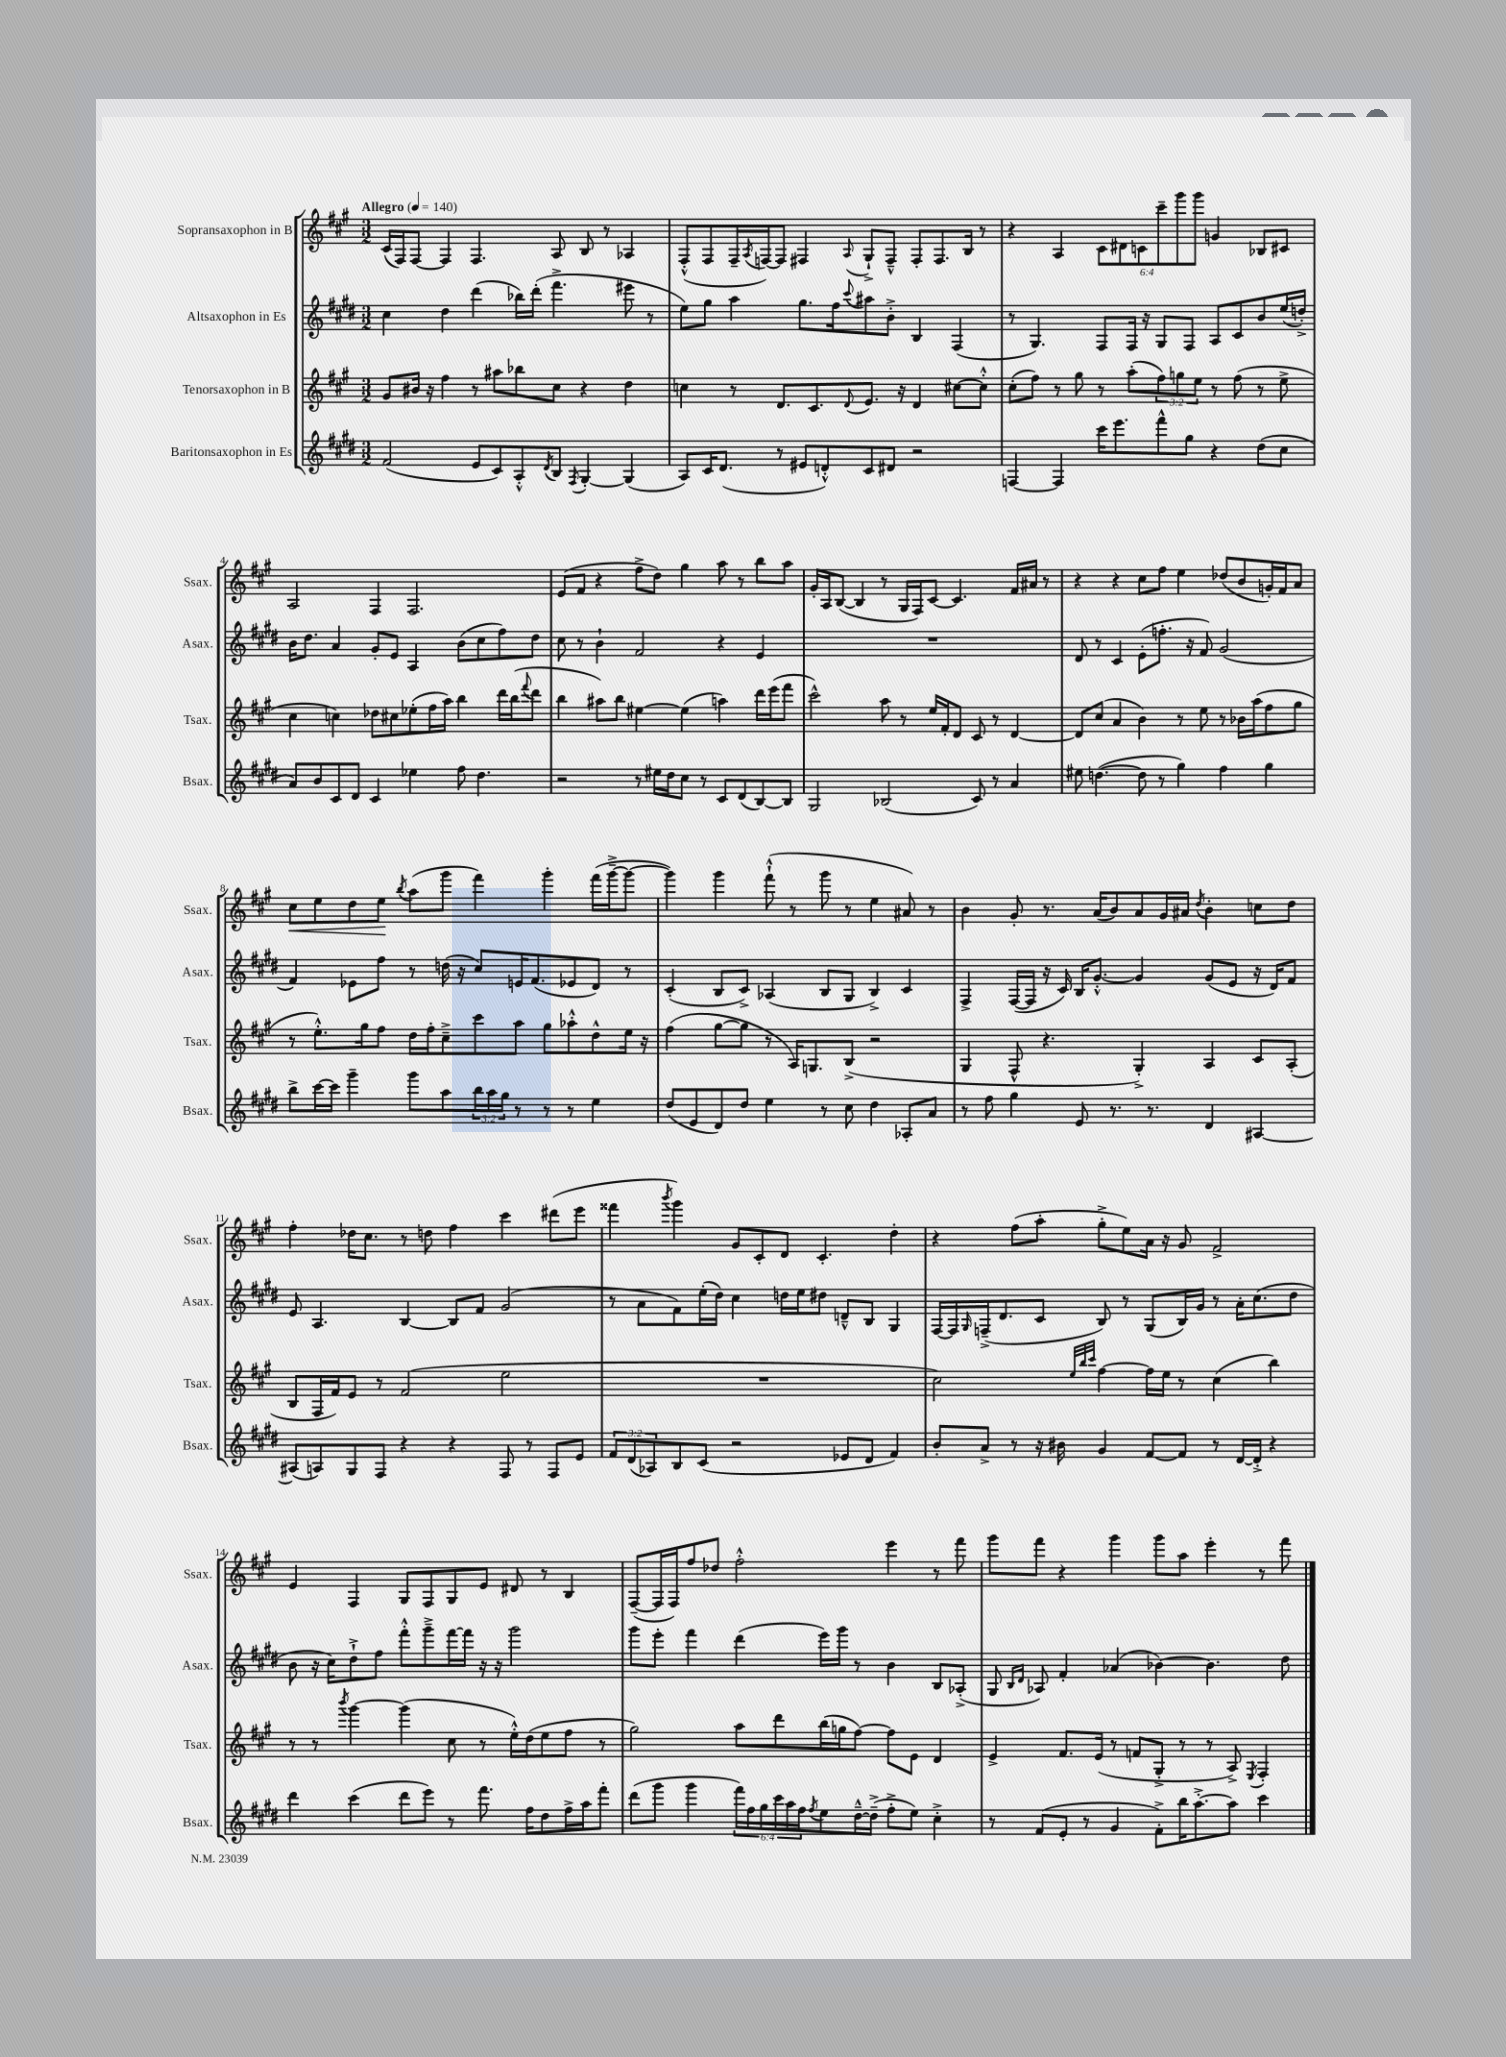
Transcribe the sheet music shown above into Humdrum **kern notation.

**kern	**kern	**kern	**kern	**dynam
*part4	*part3	*part2	*part1	*part1
*staff4	*staff3	*staff2	*staff1	*staff1
*I"Baritonsaxophon in Es	*I"Tenorsaxophon in B	*I"Altsaxophon in Es	*I"Sopransaxophon in B	*
*I'Bsax.	*I'Tsax.	*I'Asax.	*I'Ssax.	*
*clefG2	*clefG2	*clefG2	*clefG2	*
*k[f#c#g#d#]	*k[f#c#g#]	*k[f#c#g#d#]	*k[f#c#g#]	*
*M3/2	*M3/2	*M3/2	*M3/2	*
*MM140	*MM140	*MM140	*MM140	*
=1	=1	=1	=1	=1
!	!	!	!LO:TX:a:B:t=Allegro	!
(2f#/	8g#/L	4cc#\	(16c#/LL	.
.	.	.	16F#/J)	.
.	16b#X/Jk	.	[8F#/J	.
.	16r	.	.	.
.	4ff#\	4dd#\	4F#/]	.
8e/L	8r	(4ddd#\	4.F#/	.
8c#/)	8aa#X\L	.	.	.
8A'^^/	8bb-X\	16bb-X\LL)	.	.
.	.	(16ddd#'\JJ	.	.
8qd#/	.	.	.	.
8B/J	8cc#\J	4.fff#^\	8A/	.
8qF#/	.	.	.	.
[4G#'/	4r	.	8B/	.
.	.	.	8r	.
(4G#/]	4dd\	8eee#X\	4A-X/	.
.	.	8r	.	.
=2	=2	=2	=2	=2
8A/L)	4ccn\	8ee\L)	(8F#'^^/L	.
16c#/K	.	8gg#\J	8F#/	.
(8.d#/J	.	.	.	.
.	8r	4aa\	16F#~/L	.
.	.	.	8qA/	.
.	.	.	[16Fn/J)	.
8r	8.d/L	.	8F/J]	.
8e#X/L	.	8.gg#\L	4F#X/	.
.	8.c#/	.	.	.
8dn'^^/)	.	.	.	.
.	.	16ff#\k	.	.
.	8qqd/	8qqccc#/	8qqA/	.
8c#/	8.e/J	8aa#X\	8G#`^/L	.
8d#X/J	.	8b'^\J	8F#~^^/J	.
.	16r	.	.	.
2r	4d/	4B/	8F#'/L	.
.	.	.	8.F#/	.
.	[8cc#X\L	(4F#/	.	.
.	.	.	16B/Jk	.
.	8cc#'^^\J]	.	8r	.
=3	=3	=3	=3	=3
[4Fn/	(8cc#'\L	8r	4r	.
.	8ff#\J)	4.G#/)	.	.
4F/]	8r	.	4A/	.
.	8gg#\	.	.	.
16ccc#\KL	8r	8F#/L	12c#\L	.
8.eee\	.	.	.	.
.	.	.	12d#X\	.
.	(8aa'\L	16F#/Jk	.	.
.	.	.	12cn\	.
.	.	16r	.	.
8fff#^^\	12ff#\)	8G#/L	12ccc#~\	.
.	12ggn\	.	12ggg#\	.
8gg#\J	.	8F#/J	.	.
.	12ee\J	.	12ggg#\J	.
4r	8r	8A/L	4gn/	.
.	(8ff#\	8c#/	.	.
(8dd#\L	8r	8b/	8B-X/L	.
8cc#\J	8ee^\	(16ee/L	8c#X/J	.
.	.	16ddn'^/JJ)	.	.
!!LO:LB:g=z
=4	=4	=4	=4	=4
8a/L)	4cc#\	16b\KL	2A/	.
.	.	8.dd#\J	.	.
8b/	.	.	.	.
8c#/	4ccn\)	4a/	.	.
8d#/J	.	.	.	.
4c#/	8dd-X\L	8g#'/L	4F#/	.
.	8cc#X\	8e/J	.	.
4ee-X\	(8ee-X'\	4A/	2.F#/	.
.	16ff#\L	.	.	.
.	16aa\JJ)	.	.	.
8ff#\	4bb\	(8b\L	.	.
4.dd#\	.	8cc#\	.	.
.	16ddd\LL	8ff#\)	.	.
.	(16bb\J	.	.	.
.	8qqfff#/	.	.	.
.	8ddd\J	8dd#\J	.	.
=5	=5	=5	=5	=5
2r	4bb\	8cc#\	(8e/L	.
.	.	8r	8f#/J	.
.	8aa#X\L)	4b`\	4r	.
.	8bb\J	.	.	.
8r	[4ee#X\	2f#/	8ff#^\L	.
16ee#X\LL	.	.	8dd\J)	.
16dd#\J	.	.	.	.
8cc#\J	(4ee#\]	.	4gg#\	.
8r	.	.	.	.
8c#/L	4aan\)	4r	8aa\	.
(8d#/	.	.	8r	.
[8B/)	16ddd\LL	4e/	8bb\L	.
.	(16eee\J	.	.	.
8B/J]	8fff#\J	.	8aa\J	.
=6	=6	=6	=6	=6
2G#/	2ccc#^^\)	1.r	16g#'/LL	.
.	.	.	16A/J	.
.	.	.	([8B/J	.
.	.	.	4B/]	.
(2B-X/	8aa\	.	8r	.
.	8r	.	16G#/LL	.
.	.	.	16F#/J)	.
.	16ee/LL	.	[8c#/J	.
.	16f#'/J	.	.	.
.	8d/J	.	4.c#/]	.
8c#/)	8c#/	.	.	.
8r	8r	.	.	.
4a/	[4d/	.	16f#/LL	.
.	.	.	16a#X/JJ	.
.	.	.	8r	.
=7	=7	=7	=7	=7
8ee#X\	8d/L]	8d#/	4r	.
([4.ddn\	(8cc#/J	8r	.	.
.	4a/	4c#/	4r	.
8dd\]	4b\)	(8e'\L	8cc#\L	.
8r	.	8.ffn'\J	8ff#\J	.
4gg#\)	8r	.	4ee\	.
.	.	16r	.	.
.	8ee\	8f#/)	.	.
4ff#\	8r	(2g#/	(8dd-X/L	.
.	16b-X\LL	.	8b/	.
.	(16aa\J	.	.	.
4gg#\	8ff#\	.	16gn'/L)	.
.	.	.	16f#/J	.
.	8gg#\J	.	8a/J	.
!!LO:LB:g=z
=8	=8	=8	=8	=8
!	!	!	!	!LO:HP:b
8bb^\L	8r	4f#/)	8cc#\L	<
[16ccc#\L	8.ee'^^\L)	.	8ee\	.
16ccc#\JJ]	.	.	.	.
4ggg#~\	.	8e-X\L	8dd\	.
.	16gg#\k	.	.	.
.	8ff#\J	8ff#\J	8ee\J	.
.	.	.	8qbb/	.
8ggg#\L	16dd\LL	8r	(8aa\L	[
.	16ff#'\J	.	.	.
8aa\	8cc#~^\	(16ddn\	8ggg#\J	.
.	.	16r	.	.
24bb\L	8ccc#\	8cc#/L)	4fff#\)	.
24aa\	.	.	.	.
24gg#\JJ	.	.	.	.
8r	8aa\J	16en/K	.	.
.	.	(8.f#/	.	.
8r	8gg#\L	.	4ggg#'\	.
8r	8aa-X'^^\	8e-X/	.	.
4ee\	8dd^^\	8d#/J)	(16fff#\LL	.
.	.	.	[16ggg#~^\J	.
.	16ee\Jk	8r	8ggg#\J_	.
.	16r	.	.	.
=9	=9	=9	=9	=9
(8dd#/L	(4ff#\	(4c#'/	4ggg#\])	.
8e/	.	.	.	.
8d#/)	[8gg#\L	8B/L	4ggg#\	.
8dd#/J	8gg#\J]	8c#^/J)	.	.
4ee\	8r	(4A-X/	(8fff#`^^\	.
.	16A/KL)	.	8r	.
.	8.Gn/	.	.	.
8r	.	8B/L	8ggg#\	.
8cc#\	(8B^/J	8G#/J	8r	.
4dd#\	2r	4B^/)	4ee\	.
8A-X'/L	.	4c#/	8a#X/)	.
8a/J	.	.	8r	.
=10	=10	=10	=10	=10
8r	4G#/	4F#^/	4b\	.
8ff#\	.	.	.	.
4gg#\	8F#^^/	([16F#/LL	8g#'/	.
.	.	16F#/JJ]	.	.
.	4.r	16r	8.r	.
.	.	16c#/)	.	.
8e/	.	16B/KL	.	.
.	.	[8.g#'^^/J	(16a/KL	.
8.r	.	.	8b/)	.
.	4G#'^/)	4g#/]	8a/	.
8.r	.	.	.	.
.	.	.	16g#/L	.
.	.	.	16a#X/JJ	.
.	.	.	8qdd/	.
4d#/	4A/	(8g#/L	4b'\	.
.	.	8e/J	.	.
[4A#X/	8c#/L	16r	8ccn\L	.
.	.	16d#/KL)	.	.
.	(8A'/J	8f#/J	8dd\J	.
!!LO:LB:g=z
=11	=11	=11	=11	=11
(8A#X/L]	8B/L	8e/	4ff#'\	.
8An/)	16F#/L	4.A/	.	.
.	16f#/J)	.	.	.
8G#/	8e/J	.	16dd-X\KL	.
.	.	.	8.cc#\J	.
8F#/J	8r	.	.	.
4r	(2f#/	[4B/	8r	.
.	.	.	8ddn\	.
4r	.	8B/L]	4ff#\	.
.	.	8f#/J	.	.
8F#/	2ee\	(2g#/	4ccc#\	.
8r	.	.	.	.
8F#/L	.	.	(8ddd#X\L	.
8e/J	.	.	8eee\J	.
=12	=12	=12	=12	=12
12f#/L	1.r	8r	4fff##X\	.
(12d#/	.	.	.	.
.	.	8a\L	.	.
12A-X/)	.	.	.	.
.	.	.	8qbbb/	.
8B/	.	8f#\)	4ggg#\)	.
(8c#/J	.	(16ee'\L	.	.
.	.	16dd#\JJ)	.	.
2r	.	4cc#\	8g#/L	.
.	.	.	8c#'/	.
.	.	16ddn\LL	8d/J	.
.	.	16ee\J	.	.
.	.	8dd#X\J	4.c#'/	.
8e-X/L	.	8dn~^^/L	.	.
8d#/J	.	8B/J	.	.
4f#/)	.	4G#/	4dd'\	.
=13	=13	=13	=13	=13
8b'/L	2cc#\)	[16F#/LL	4r	.
.	.	16F#/]	.	.
.	.	16qqG#/	.	.
8a^/J	.	(16Fn~^/J	.	.
.	.	8.d#/	.	.
8r	.	.	(8ff#\L	.
16r	.	8c#/J	8aa'\J	.
16b#X\	.	.	.	.
.	32qqee/LLL	.	.	.
.	32qqbb/	.	.	.
.	32qqccc#/JJJ	.	.	.
4g#/	[4ff#\	8B/)	8gg#'^\L	.
.	.	8r	8ee\)	.
[8f#/L	16ff#\LL]	(8G#/L	16a\Jk	.
.	16ee\JJ	.	16r	.
8f#/J]	8r	16B/L)	8g#/	.
.	.	16g#/JJ	.	.
8r	(4cc#\	8r	2f#^/	.
[16d#/LL	.	16a'\KL	.	.
16d#'^/JJ]	.	(8.cc#\	.	.
4r	4bb\)	.	.	.
.	.	8dd#\J	.	.
!!LO:LB:g=z
=14	=14	=14	=14	=14
4ddd#\	8r	8b\	4e/	.
.	8r	16r	.	.
.	.	16cc#\KL)	.	.
.	8qbbb/	.	.	.
(4ccc#\	[4ggg#\	8dd#`^\	4F#/	.
.	.	8ff#\J	.	.
8ddd#\L	(4ggg#\]	8fff#'^^\L	8G#/L	.
8eee\J)	.	8ggg#~^\	8F#/	.
8r	8cc#\	[16fff#\L	8G#/	.
.	.	16fff#\JJ]	.	.
8.fff#\	8r	16r	8e/J	.
.	.	16r	.	.
.	16ee'^^\LL)	2ggg#\	8d#X/	.
16ff#\KL	(16dd\J	.	.	.
8dd#\	8ee\	.	8r	.
16ff#^\L	8ff#\J	.	4B/	.
16aa\J	.	.	.	.
8fff#'\J	8r	.	.	.
=15	=15	=15	=15	=15
(8ddd#\L	2gg#\)	8ggg#\L	([8F#~/L	.
8ggg#\J	.	8eee'\J	16F#/L]	.
.	.	.	16F#/J)	.
4ggg#\	.	4fff#\	8ff#/	.
.	.	.	8dd-X/J	.
24fff#\LL)	8aa\L	(4ddd#\	2ff#'^^\	.
24ff#\	.	.	.	.
24gg#\	.	.	.	.
24ccc#\	8ddd\	.	.	.
24aa\	.	.	.	.
24ff#\J	.	.	.	.
8qff#/	.	.	.	.
8ee\	(16bb\L	16eee\LL)	.	.
.	16ggn\J	16ggg#\JJ	.	.
[16dd#~^^\L	[8ff#\J)	8r	.	.
(16dd#~^\JJ]	.	.	.	.
8ff#'^\L	8ff#\L]	4b\	4eee\	.
8ee\J)	8e\J	.	.	.
4cc#'^\	4d/	8B/L	8r	.
.	.	(8A-X'^/J	8fff#\	.
=16	=16	=16	=16	=16
8r	4e^/	8G#/	8ggg#\L	.
.	.	16qqB/LL	.	.
.	.	16qqd#/JJ	.	.
(8f#/L	.	8A-X/)	8fff#\J	.
8e'/J	8.f#/L	4f#'/	4r	.
8r	.	.	.	.
.	(16e/Jk	.	.	.
4g#/	8r	(4a-X/	4ggg#\	.
.	8fn/L	.	.	.
8f#'^\L)	8G#'^/J	[4b-X\)	8ggg#\L	.
16bb\K	8r	.	8aa\J	.
[8.aa'^\	.	.	.	.
.	8r	4.b-\]	4eee'\	.
8aa\J]	8A^/)	.	.	.
.	8qE/	.	.	.
4ccc#\	4F#'/	.	8r	.
.	.	8dd#\	8fff#\	.
==	==	==	==	==
*-	*-	*-	*-	*-
